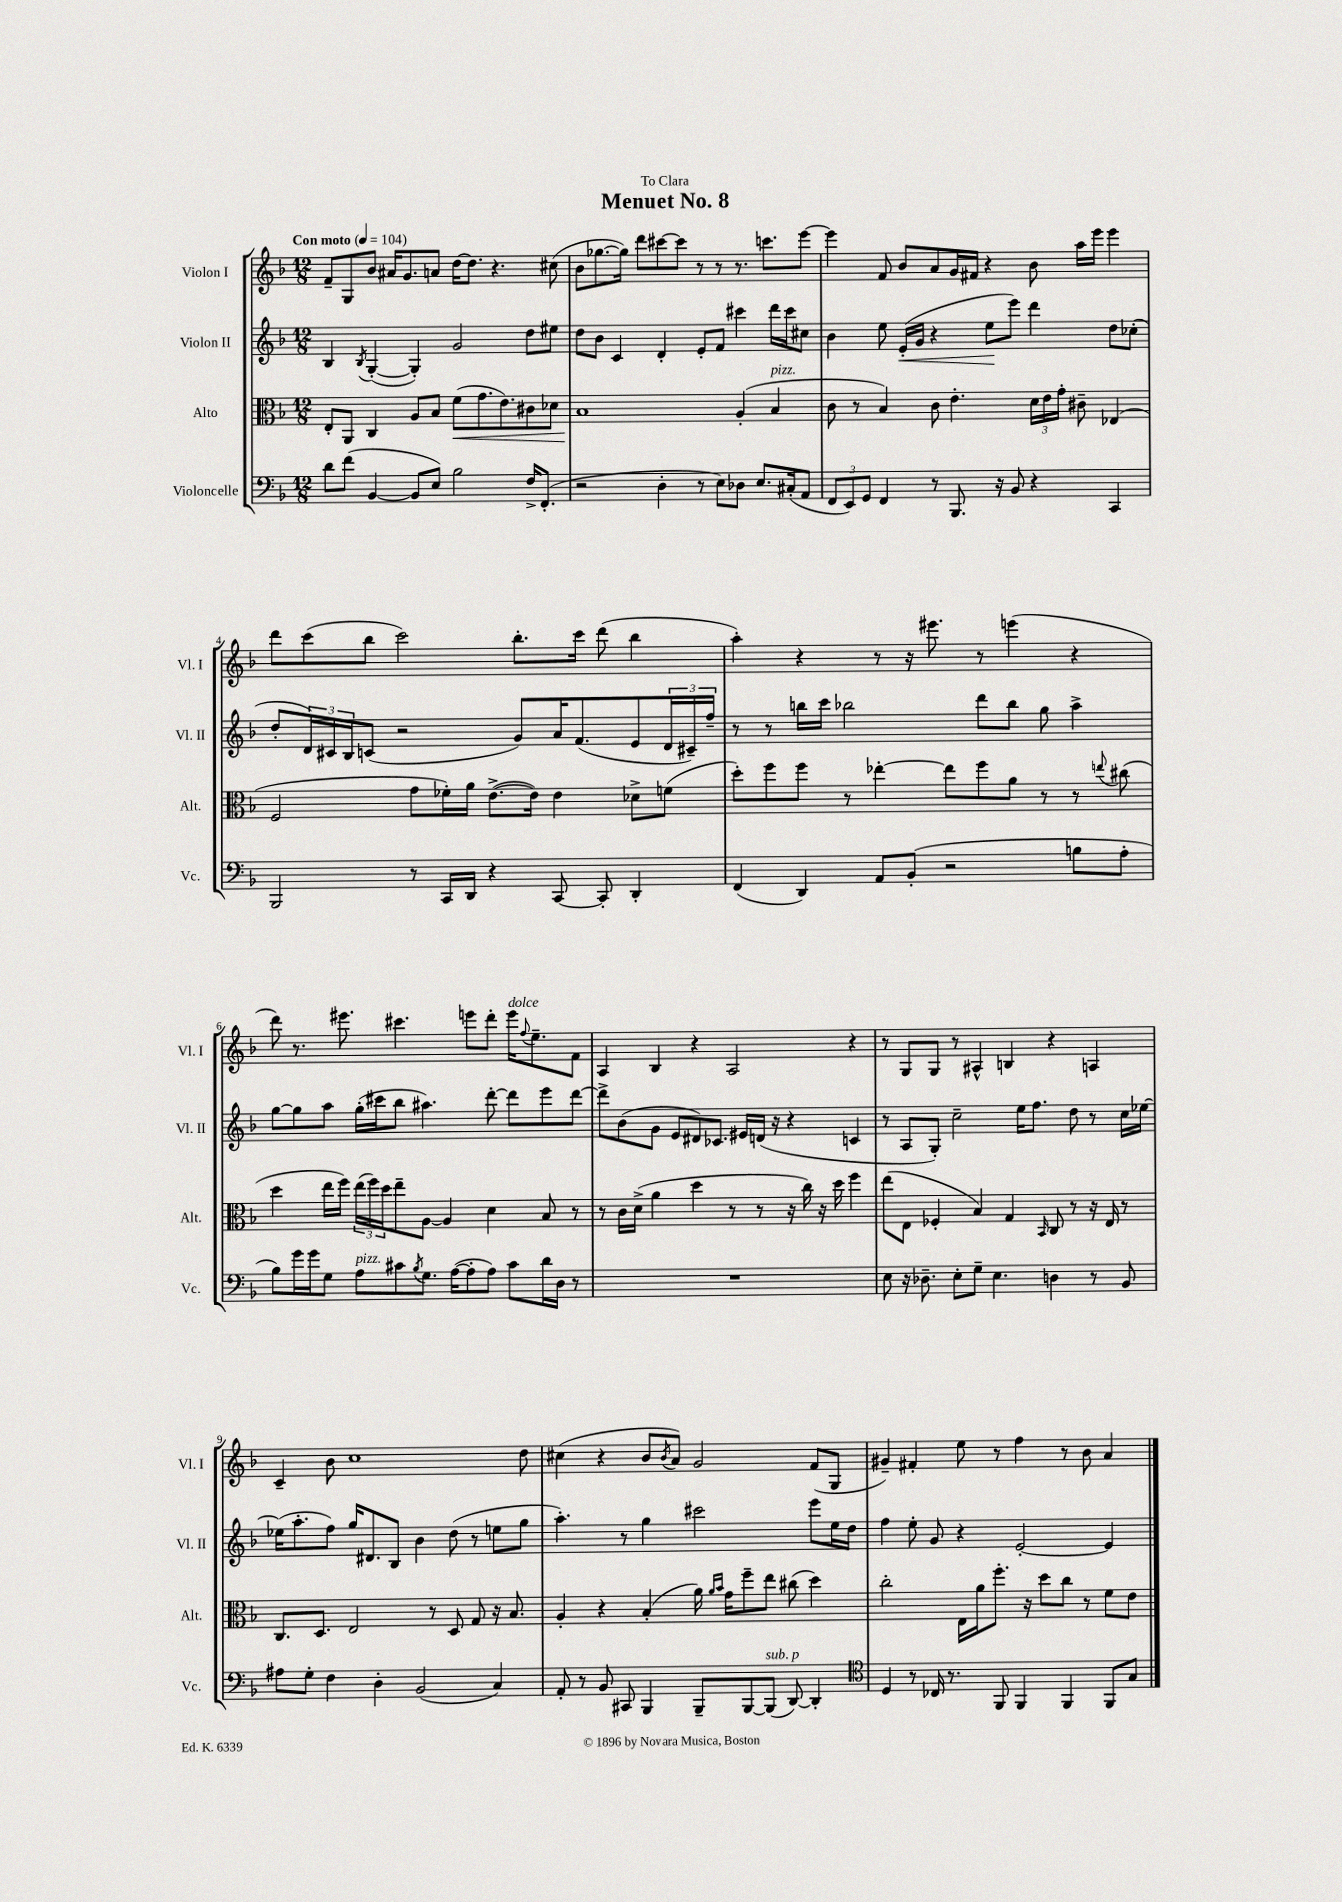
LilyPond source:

\header { title = "Menuet No. 8" dedication = "To Clara" }
<<
\new StaffGroup <<
\new Staff = "s0" \with { instrumentName = "Violon I" shortInstrumentName = "Vl. I" } {
    \clef treble \key f \major \numericTimeSignature \time 12/8 \tempo "Con moto" 4 = 104
    f'8-- g8 bes'8 ais'16 g'8. a'8 d''16~ d''8. r4. cis''8( |
    bes'8 ges''8.~ ges''16) d'''8 cis'''8~ cis'''8 r8 r8 r8. c'''8. e'''8~ |
    e'''4 f'8 bes'8 a'8 g'16 fis'16 r4 bes'8 a''16 e'''16 e'''4 |
    d'''8 c'''8( bes''8 c'''2) bes''8.-. c'''16 d'''8( bes''4 |
    a''4-.) r4 r8 r16 eis'''8. r8 e'''4( r4 |
    d'''8) r8. eis'''8. cis'''4. e'''8 d'''8-. e'''16^\markup { \italic "dolce" } \appoggiatura { f''8 } e''8.-- f'8 |
    a4 bes4 r4 a2 r4 |
    r8 g8 g8 r8 ais4-^ b4 r4 a4 |
    c'4-- bes'8 c''1 d''8 |
    cis''4( r4 bes'8 \acciaccatura { bes'8 } a'8) g'2 f'8( g8 |
    gis'4--) fis'4-. e''8 r8 f''4 r8 bes'8 a'4 \bar "|." |
}
\new Staff = "s1" \with { instrumentName = "Violon II" shortInstrumentName = "Vl. II" } {
    \clef treble \key f \major \numericTimeSignature \time 12/8
    bes4 \acciaccatura { bes8 } g4~-.( g4-.) g'2 d''8 eis''8 |
    d''8 bes'8 c'4 d'4-. e'8-. f'8 cis'''4 d'''16 cis'''16 cis''8 |
    bes'4 e''8 e'16-.\<( g'16 r4 e''8\! e'''8) d'''4 d''8 ces''8-.( |
    d''8-. \tuplet 3/2 { d'16) cis'16 bes16 } c'8( r2 g'8) a'16 f'8.( e'8 \tuplet 3/2 { d'16 cis'16--) f''16-- } |
    r8 r8 b''16 c'''16 bes''2 d'''8 bes''8 g''8 a''4-> |
    g''8~ g''8 a''8 g''16-.( cis'''16 bes''8 ais''4.) d'''8~-. d'''8 e'''8 d'''8~ |
    d'''8-> bes'8( g'8 e'8 dis'8) ces'8. eis'16 d'16( r16 r4 c'4 |
    r8 a8 g8-.) c''2-- e''16 f''8. d''8 r8 c''16 ees''16~ |
    ees''16( a''8.-. f''8) g''16 dis'8. bes8 bes'4 d''8( r8 e''8 g''8 |
    a''4.-.) r8 g''4 cis'''2 e'''8 e''16 d''16 |
    f''4 e''8-. g'8 r4 e'2~-. e'4 \bar "|." |
}
\new Staff = "s2" \with { instrumentName = "Alto" shortInstrumentName = "Alt." } {
    \clef alto \key f \major \numericTimeSignature \time 12/8
    e8-. a,8 c4 a8 bes8 f'8\<( g'8. e'8.) cis'8 des'8 |
    bes1\! a4-.( bes4^\markup { \italic "pizz." } |
    c'8 r8 bes4) c'8 e'4.-. \tuplet 3/2 { d'16 e'16 g'16-. } cis'8-- ees4( |
    f2 g'8 fes'16-.) a'16 e'8.~->( e'16) e'4 des'8-> f'8( |
    d''8-.) f''8 f''8 r8 ees''4~-. ees''8 f''8 a'8 r8 r8 \appoggiatura { e''8 } cis''8( |
    d''4 e''16 f''16) \tuplet 3/2 { e''16( f''16) d''16 } e''8-- a8~ a4 d'4 bes8 r8 |
    r8 c'16 d'16->( a'4 d''4 r8 r8 r16 c''16) r16 d''16 f''4 |
    e''8( e8 fes4-. bes4) g4 \grace { bes,16 } c8 r8 r16 e16 r8 |
    c8. d8. e2 r8 d8 g8 r16 bes8. |
    a4-. r4 bes4-.( a'16) \grace { a'16 bes'16 } g'16 f''8-- e''8 cis''8( d''4) |
    c''2-. e16 a'16 f''8.-. r16 d''8 c''8 r8 f'8 e'8 \bar "|." |
}
\new Staff = "s3" \with { instrumentName = "Violoncelle" shortInstrumentName = "Vc." } {
    \clef bass \key f \major \numericTimeSignature \time 12/8
    d'8 f'8( bes,4~ bes,8 e8) bes2 f16-> f,8.-.( |
    r2 d4-. r8 e8) des8 e8. cis16-.( a,8 |
    \tuplet 3/2 { f,8 e,8) g,8 } f,4 r8 bes,,8. r16 bes,8 r4 c,4 |
    bes,,2 r8 c,16 d,16 r4 c,8~ c,8-. d,4-. |
    f,4( d,4) a,8 bes,8-.( r2 b8 a8-. |
    bes8) g'16 g'16 g8 a8^\markup { \italic "pizz." } cis'8 \acciaccatura { bes8 } g8. a16~( a8-. a8) cis'8 d'16 d16 r8 |
    R1. |
    e8 r16 des8.-- e8-. g8-- e4. d4 r8 bes,8 |
    ais8 g8-. f4 d4-. bes,2( c4) |
    a,8-. r8 bes,8 cis,8 bes,,4 bes,,8-- bes,,8~ bes,,8^\markup { \italic "sub. p" }( d,8~) d,4-. |
    \clef tenor d4 r8 ces16 r8. f,8 f,4 f,4 f,8 g8 \bar "|." |
}
>>
>>
